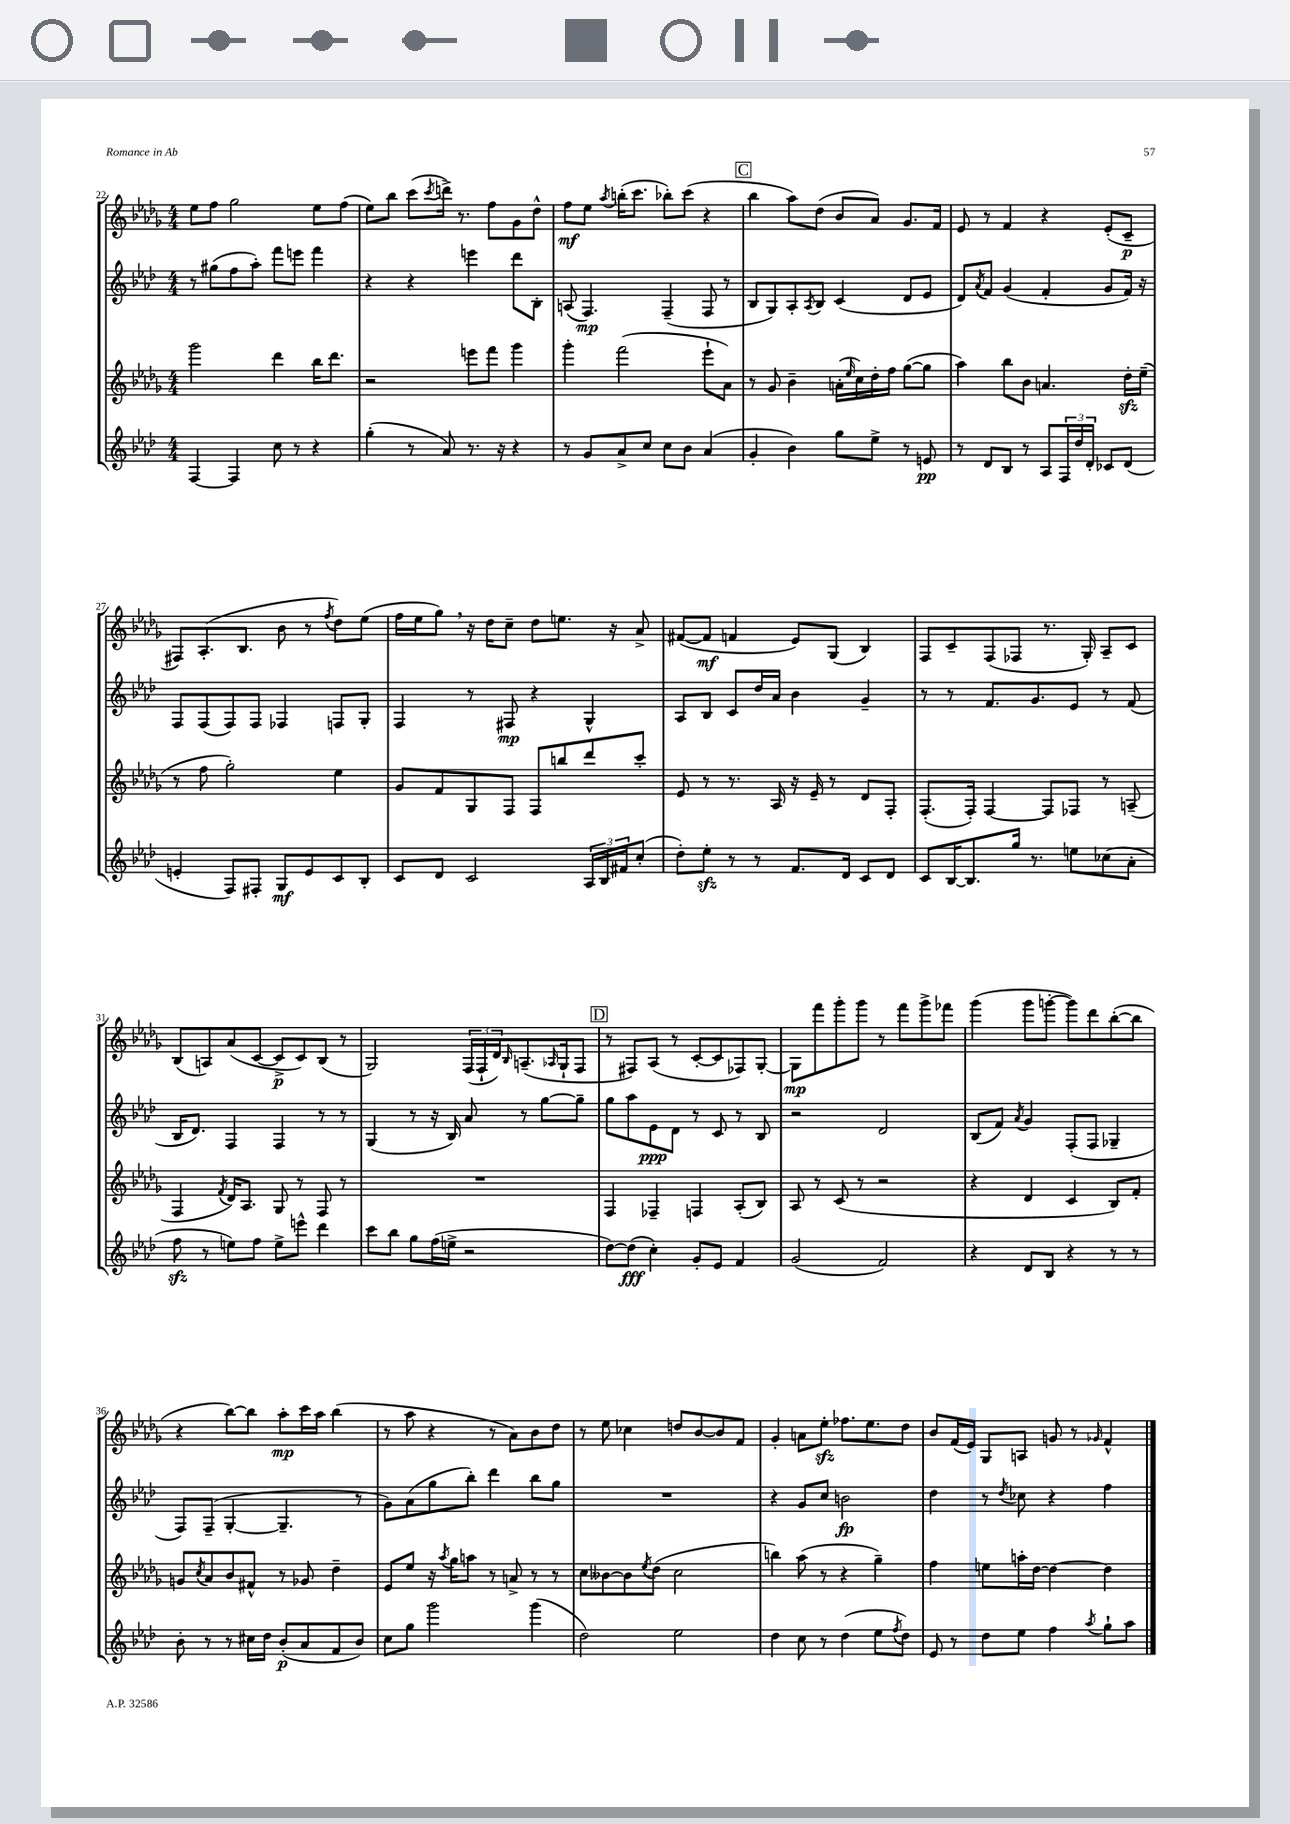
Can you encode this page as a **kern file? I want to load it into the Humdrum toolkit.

**kern	**kern	**kern	**kern
*staff4	*staff3	*staff2	*staff1
*clefG2	*clefG2	*clefG2	*clefG2
*k[b-e-a-d-]	*k[b-e-a-d-g-]	*k[b-e-a-d-]	*k[b-e-a-d-g-]
*M4/4	*M4/4	*M4/4	*M4/4
[4F	2ggg-	8r	8ee-
.	.	(8gg#	8ff
4F]	.	8ff	2gg-
.	.	8aa-')	.
8cc	4ddd-	8fff	.
8r	.	8eee	.
4r	16bb-	4fff	8ee-
.	8.ddd-	.	.
.	.	.	(8ff
=	=	=	=
(4gg'	2r	4r	8ee-)
.	.	.	8bb-
8r	.	4r	(8ccc
.	.	.	8qccc
8a-)	.	.	16ddd^)
.	.	.	8.r
8.r	8eee	4eee	.
.	8fff	.	8ff
16r	.	.	.
4r	4ggg-	8ddd-	8g-
.	.	8B-'	8dd-^^
=	=	=	=
8r	4ggg-'	(8A	8ff
8g	.	4.F)	8ee-
.	.	.	8qaa-
8a-^	(2fff	.	(16bb'
.	.	.	8.ccc
8cc	.	.	.
8cc	.	(4F~	8bb-')
8b-	.	.	(8ccc
(4a-	8eee-`	8F	4r
.	8a-)	8r	.
=	=	=	=
4g'	8r	8B-	4bb-
.	8g-	8G)	.
4b-)	4b-~	8A-'	8aa-)
.	.	8qA-	.
.	.	8B-	(8dd-
8gg	(16a'	(4c	8b-
.	16qqee-	.	.
.	16cc)	.	.
8ee-^	16dd-'	.	8a-)
.	16ff	.	.
8r	([8gg-	8d-	8.g-
8e	8gg-]	8e-	.
.	.	.	16f
=	=	=	=
8r	4aa-)	8d-)	8e-
.	.	8qa-	.
8d-	.	8f	8r
8B-	8bb-	(4g	4f
8r	8b-	.	.
8A-	4.a	4f'	4r
24F	.	.	.
24dd-	.	.	.
24d-'	.	.	.
8c-	.	8g	(8e-'
(8d-	16dd-'	16f)	8c~
.	(16ee-~	16r	.
=	=	=	=
4e'	8r	8F	8F#)
.	8ff	(8F	(8.A-'
8F)	2gg-')	8F)	.
.	.	.	8.B-
8F#'	.	8F	.
8G	.	4F-	8b-
8e	.	.	8r
.	.	.	8qff
8c	4ee-	8F	8dd-)
8B-'	.	8G'	(8ee-
=	=	=	=
8c	8g-	4F	16ff
.	.	.	16ee-
8d-	8f	.	8gg-)
2c	8G-	8r	16r
.	.	.	16dd-
.	8F	8F#	8cc~
.	8F	4r	8dd-
.	8bb	.	8.ee
24A-	8ddd-	4G^^	.
24B-	.	.	.
.	.	.	16r
24f#	.	.	.
(8cc'	8ccc'	.	8a-^
=	=	=	=
8dd-')	8e-	8A-	([8f#
8ee-'	8r	8B-	8f#]
8r	8.r	8c	4f
8r	.	16dd-	.
.	16A-	16a-	.
8.f	16r	4b-	8e-)
.	16e-~	.	.
.	8r	.	(8G-
16d-	.	.	.
8c	8d-	4g~	4B-)
8d-	8F'	.	.
=	=	=	=
8c	(8.F'	8r	8F
[16B-	.	8r	8c~
8.B-]	16F')	.	.
.	[4F	8.f	(8F
16gg	.	.	8F-
8.r	.	8.g	.
.	8F]	.	8.r
8ee	8F-	8e-	.
.	.	.	16G-')
(8cc-	8r	8r	8A-~
8a-'	(8A~	(8f	8c
=	=	=	=
8ff	4F	16B-	(8B-
.	.	8.d-)	.
8r	.	.	8A)
.	8qf	.	.
8ee)	16d-)	4F	(8a-
.	8.A-	.	.
8ff	.	.	[8c
8ee^	8G-	4F	8c^]
8eee^^	8r	.	8c)
4ddd-	8F	8r	(8B-
.	8r	8r	8r
=	=	=	=
8ccc	1r	(4G	2G-)
8bb-	.	.	.
8gg	.	8r	.
(16ff	.	16r	.
16ee^	.	16B-)	.
2r	.	8a-	(24F
.	.	.	24F`
.	.	.	24d-)
.	.	.	16qqB-
.	.	8r	(8.A~
.	.	[8gg	.
.	.	.	16qqA-
.	.	.	16G-`
.	.	8gg~]	8F
=	=	=	=
[8dd-)	4F	8gg	8r
(8dd-]	.	8aa-	8F#)
4cc')	4F-~	8e-	(8A-
.	.	8d-	8r
8g'	4F	8r	[8c'
8e-	.	8c	8c]
4f	(8A-'	8r	8F-)
.	8B-)	8B-	[8G-'
=	=	=	=
(2g	8A-	2r	8G-]
.	8r	.	8fff
.	(8c	.	8ggg-'
.	8r	.	8ggg-
2f)	2r	2d-	8r
.	.	.	8fff
.	.	.	8ggg-^
.	.	.	8fff-
=	=	=	=
4r	4r	(8B-	(4ggg-
.	.	8f)	.
.	.	8qa-	.
8d-	4d-	4g	8ggg-
8B-	.	.	[8ggg'
4r	4c	(8F'	8ggg])
.	.	8F	8ddd-
8r	8B-)	4G-~	([8bb-'
8r	8f'	.	8bb-]
=	=	=	=
8b-'	8g	8F)	4r
.	8qcc	.	.
8r	8a-	(8F~	.
8r	8b-	[4G'	[8bb-)
16cc#	8f#^^	.	8bb-]
16dd-	.	.	.
(8b-'	8r	4.G~]	8aa-'
8a-	8g-	.	16ccc
.	.	.	16aa-
8f	4dd-~	.	(4bb-
8b-)	.	8r	.
=	=	=	=
8cc	8e-	8g)	8r
8gg	8ee-	(8a-	8aa-
2ggg	16r	8gg	4r
.	8qaa-	.	.
.	16gg-	.	.
.	8aa	8bb-')	.
.	8r	4ddd-	8r
.	8a^	.	8a-)
(4ggg	8r	8bb-	8b-
.	8r	8gg	8dd-
=	=	=	=
2dd-)	8cc	1r	8r
.	[8b--	.	8ee-
.	8b--]	.	4cc-
.	8qee-	.	.
.	(8dd-	.	.
2ee-	2cc	.	8dd
.	.	.	[8b-
.	.	.	8b-]
.	.	.	8f
=	=	=	=
4dd-	4bb)	4r	4g-'
8cc	(8aa-	8g	8a
8r	8r	8cc	8ee-'
(4dd-	4r	2b	8.ff-
.	.	.	8.ee-
8ee-	4gg-~)	.	.
8qff	.	.	.
8dd-)	.	.	8dd-
=	=	=	=
8e-	4ff	4dd-	8b-
8r	.	.	(16f
.	.	.	16e-)
8dd-	8ee	8r	8G-
.	.	8qdd-	.
8ee-	16aa'	8cc-	8A
.	[16dd-	.	.
4ff	4dd-_	4r	8g
.	.	.	8r
8qaa-	.	.	16qqg-
8gg`	4dd-]	4ff	4f^^
8aa-	.	.	.
==	==	==	==
*-	*-	*-	*-
